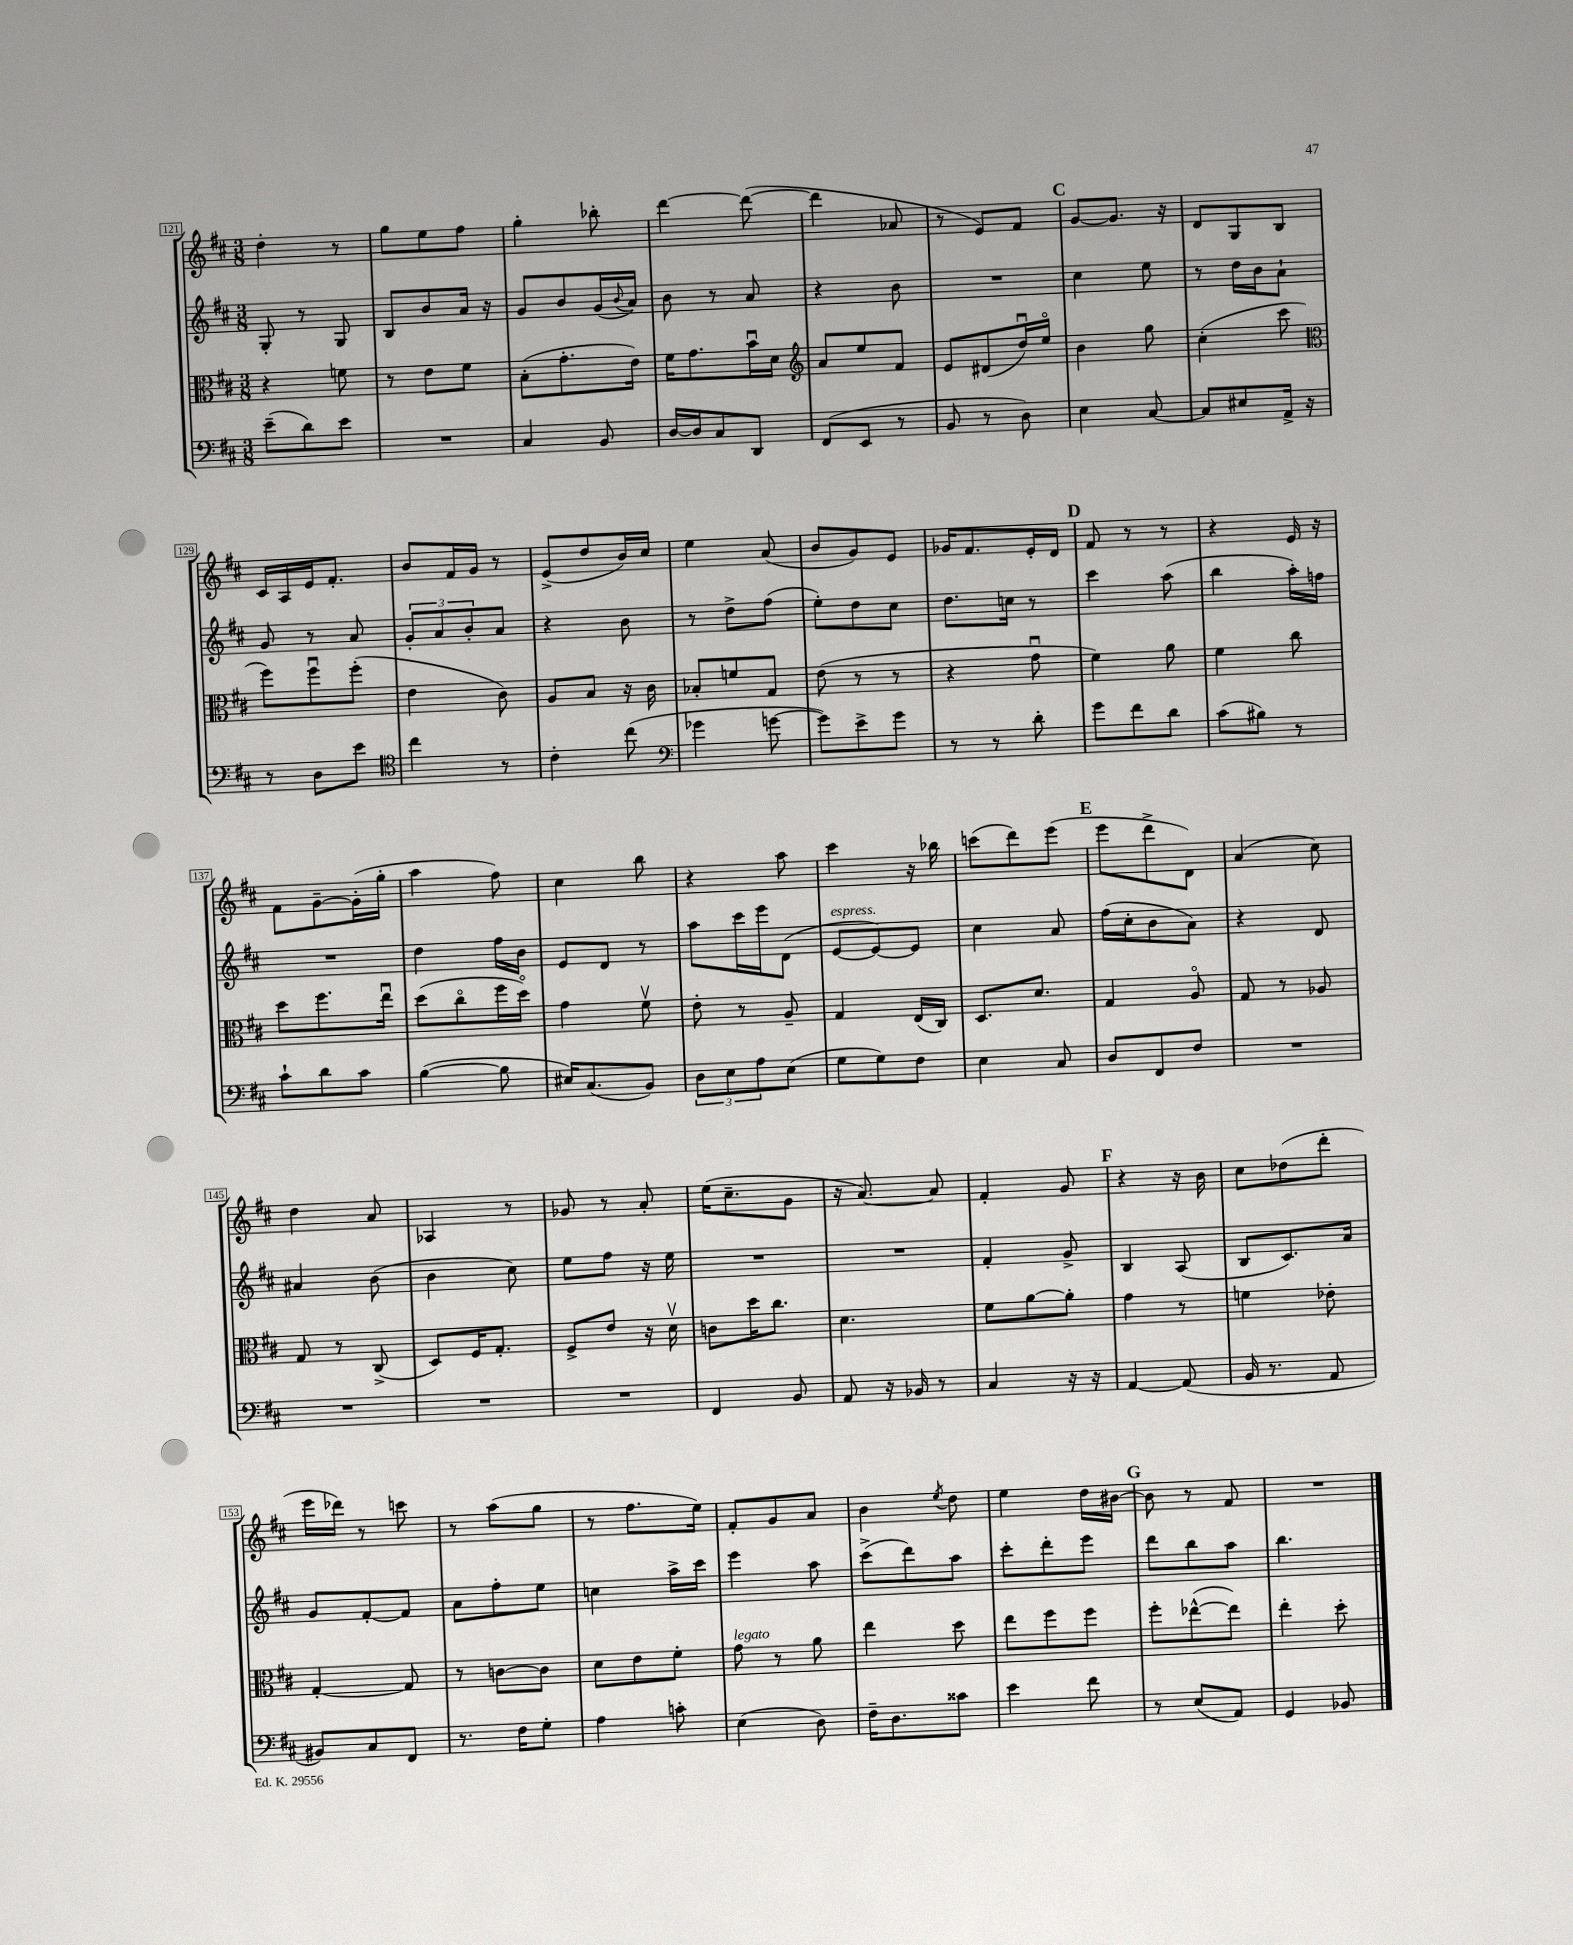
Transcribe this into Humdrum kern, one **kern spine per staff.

**kern	**kern	**kern	**kern
*part4	*part3	*part2	*part1
*staff4	*staff3	*staff2	*staff1
*clefF4	*clefC3	*clefG2	*clefG2
*k[f#c#]	*k[f#c#]	*k[f#c#]	*k[f#c#]
*M3/8	*M3/8	*M3/8	*M3/8
=121	=121	=121	=121
(8e~\L	4r	8G'/	4dd'\
8d\)	.	8r	.
8e\J	8fn\	8G/	8r
=122	=122	=122	=122
4.r	8r	8B/L	8gg\L
.	8e\L	8b/	8ee\
.	8f#\J	16a/Jk	8ff#\J
.	.	16r	.
=123	=123	=123	=123
4C#/	(8B'\L	8g/L	4gg'\
.	8.g'\	8b/	.
8BB/	.	(16g/L	8bb-X'\
.	.	8qqb/	.
.	16e\Jk)	16a/JJ)	.
=124	=124	=124	=124
[16D/LL	16f#\KL	8b\	[4ddd\
16D/J]	8.g\	.	.
8C#/	.	8r	.
8DD/J	16bu\L	8a/	(8ddd\_
.	16d\JJ	.	.
=125	=125	=125	=125
*	*clefG2	*	*
(8FF#/L	8a/L	4r	4ddd\]
8EE/J	8ee/	.	.
8r	8f#/J	8b\	8a-X/
=126	=126	=126	=126
8BB/	8e/L	4.r	8r
8r	(8d#X/	.	8e/L)
8D\)	16ddu/L)	.	8f#/J
.	16ee/JJ	.	.
!!LO:REH:place=s1:t=C
=127	=127	=127	=127
4E\	4b\	4cc#\	[8g/L
.	.	.	8.g/J]
[8C#/	8gg\	8ee\	.
.	.	.	16r
=128	=128	=128	=128
8C#/L]	(4cc#'\	8r	8d/L
8E#X/	.	16dd\LL	8G/
.	.	16b\J	.
16AA^/Jk	8ccc#\	8a`\J	8B/J
16r	.	.	.
!!LO:LB:g=z
=129	=129	=129	=129
*	*clefC3	*	*
8r	8ff#\L)	8g/	16c#/LL
.	.	.	16A/
8D\L	8ff#u\	8r	16e/J
.	.	.	8.f#'/J
8e\J	(8ff#'\J	8a/	.
=130	=130	=130	=130
*clefC4	*	*	*
4cc#\	4e\	12g'/L	8b/L
.	.	12a/	.
.	.	.	16f#/L
.	.	12b'/	.
.	.	.	16g/JJ
8r	8c#\)	8a/J	8r
=131	=131	=131	=131
4c#'\	8A/L	4r	(8e^/L
.	8B/J	.	8dd/
(8cc#\	16r	8b\	16b/L)
.	16c#\	.	16cc#/JJ
=132	=132	=132	=132
*clefF4	*	*	*
4g-X\	8B-X'/L	8r	4ee\
.	8fn/	8dd^\L	.
[8gn\	8G/J	(8ff#\J	(8a/
=133	=133	=133	=133
8g\L])	(8e\	8ee'\L)	8b/L
8e^\	8r	8dd\	8g/)
8g\J	8r	8cc#\J	8e/J
=134	=134	=134	=134
8r	4r	8.dd\L	16g-X/KL
.	.	.	8.f#/
8r	.	.	.
.	.	16ccn\Jk	.
8d'\	8gu\	8r	16e'/L
.	.	.	16d/JJ
!!LO:REH:place=s1:t=D
=135	=135	=135	=135
8g\L	4f#\)	4ccc#\	8f#/
8f#\	.	.	8r
8d\J	8a\	(8aa\	8r
=136	=136	=136	=136
(8c#\L	4f#\	4bb\	4r
8B#X\J)	.	.	.
8r	8cc#\	16aa'\LL)	16e/
.	.	16ffn\JJ	16r
!!LO:LB:g=z
=137	=137	=137	=137
8c#`\L	8dd\L	4.r	8f#\L
8d\	8.ff#\	.	[8g~\
8c#\J	.	.	(16g'\L]
.	16eeu\Jk	.	16gg'\JJ
=138	=138	=138	=138
([4B\	(8dd\L	4dd\	4aa\
.	8cc#\	.	.
8B\]	16ff#\L	16ff#\LL	8ff#\)
.	16dd\JJ)	16b\JJ	.
=139	=139	=139	=139
16E#X/KL)	4g\	8e/L	4cc#\
(8.C#/	.	.	.
.	.	8d/J	.
8BB/J)	8f#v\	8r	8bb\
=140	=140	=140	=140
12D\L	8e'\	8aa\L	4r
12E\	.	.	.
.	8r	16ccc#\L	.
12A\	.	.	.
.	.	16eee\J	.
(8E\J	8A~/	(8d\J	8aa\
=141	=141	=141	=141
!	!	!LO:TX:a:i:t=espress.	!
8G\L	4G/	[8e/L	4ccc#\
8G\)	.	8e/_)	.
8F#\J	(16E/LL	8e/J]	16r
.	16C#/JJ)	.	16bb-X\
=142	=142	=142	=142
4E\	8.D/L	4cc#\	(8cccn\L
.	.	.	8ddd\)
.	8.d/J	.	.
8C#/	.	8a/	(8eee\J
!!LO:REH:place=s1:t=E
=143	=143	=143	=143
8D/L	4G/	(16ff#\LL	8eee\L
.	.	16cc#'\J	.
8FF#/	.	8b\	8ddd^\
8F#/J	8A/	8a\J)	8d\J)
=144	=144	=144	=144
4.r	8G/	4r	(4a/
.	8r	.	.
.	8A-X/	8d/	8cc#\)
!!LO:LB:g=z
=145	=145	=145	=145
4.r	8G/	4a#X/	4dd\
.	8r	.	.
.	(8C#^/	(8b\	8a/
=146	=146	=146	=146
4.r	8D/L)	4b\	4A-X/
.	16F#/K	.	.
.	8.G'/J	.	.
.	.	8cc#\)	8r
=147	=147	=147	=147
4.r	8F#^/L	8ee\L	8g-X/
.	8e/J	8ff#\J	8r
.	16r	16r	8a'/
.	16dv\	16ee\	.
=148	=148	=148	=148
4FF#/	8cn\L	4.r	(16ee\KL
.	.	.	8.cc#~\
.	16dd\K	.	.
.	8.cc#\J	.	.
8BB/	.	.	8g\J
=149	=149	=149	=149
8AA/	4.d\	4.r	16r
.	.	.	[8.a/)
16r	.	.	.
16BB-X/	.	.	.
8r	.	.	8a/]
=150	=150	=150	=150
4C#/	8f#\L	4f#'/	4f#'/
.	[8a\	.	.
16r	8a'\J]	8g^/	8g/
16r	.	.	.
!!LO:REH:place=s1:t=F
=151	=151	=151	=151
[4AA/	4g\	4B/	4r
(8AA/]	8r	(8A/	16r
.	.	.	16b\
=152	=152	=152	=152
16BB/	4fn\	8B/L	8cc#\L
8.r	.	.	.
.	.	8.c#/)	(8dd-X\
8AA/	8e-X'\	.	8ddd'\J
.	.	16a/Jk	.
!!LO:LB:g=z
=153	=153	=153	=153
8BB#X/L)	[4G'/	8g/L	16eee\LL
.	.	.	16ddd-X\JJ)
8C#/	.	[8f#'/	8r
8FF#/J	8G/]	8f#/J]	8cccn\
=154	=154	=154	=154
8.r	8r	8a\L	8r
.	[8cn\L	8ff#'\	(8aa\L
16F#\KL	.	.	.
8G'\J	8c\J]	8ee\J	8gg\J
=155	=155	=155	=155
4A\	8d\L	4ccn\	8r
.	8e\	.	8.ff#\L
8cn'\	8f#'\J	16aa^\LL	.
.	.	16ccc#\JJ	16ee\Jk)
=156	=156	=156	=156
!	!LO:TX:a:i:t=legato	!	!
(4E\	8g\	4eee\	8f#'/L
.	8r	.	8g/
8D\)	8a\	8aa\	8a/J
=157	=157	=157	=157
16F#~\KL	4ee\	(8ccc#^\L	4b\
8.D\	.	.	.
.	.	8ddd\)	.
.	.	.	8qee/
8c##X\J	8dd\	8aa\J	8dd\
=158	=158	=158	=158
4e\	8ee\L	8ccc#'\L	4ee\
.	8ff#\	8ddd'\	.
8f#\	8ff#\J	8eee\J	16dd\LL
.	.	.	[16b#X\JJ
!!LO:REH:place=s1:t=G
=159	=159	=159	=159
8r	8ff#'\L	8ddd\L	8b#\]
(8E/L	([8ee-X^^\	8bb\	8r
8AA/J)	8ee-\J])	8aa\J	8f#/
=160	=160	=160	=160
4GG/	4ee'\	4.bb\	4.r
8BB-X/	8dd'\	.	.
==	==	==	==
*-	*-	*-	*-
